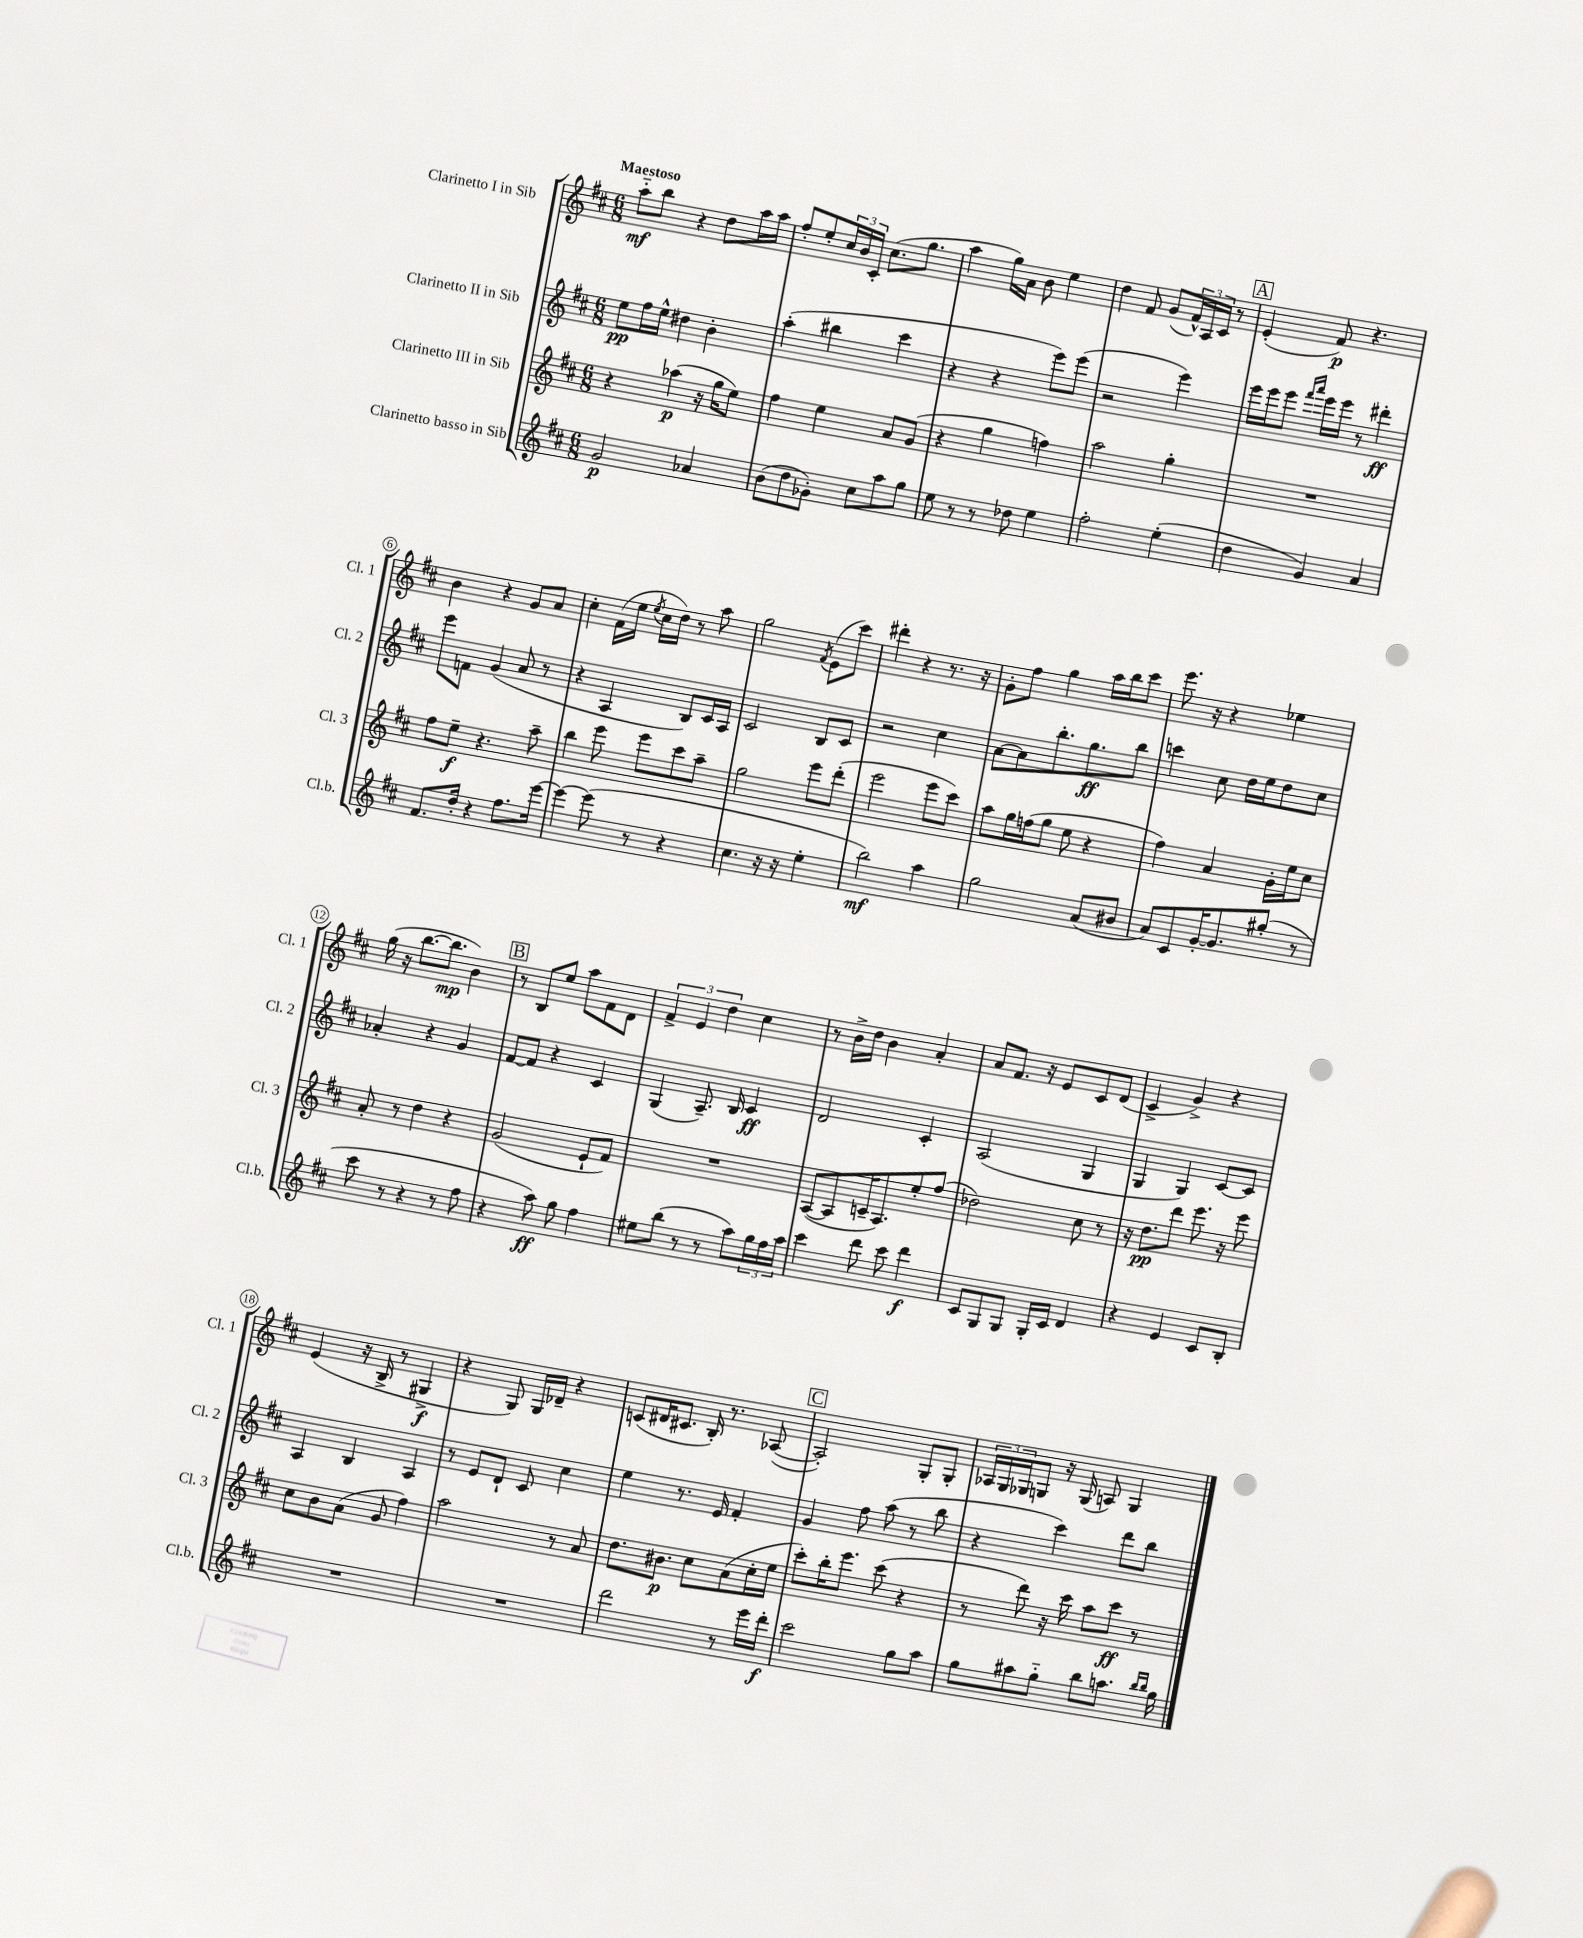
<<
\new StaffGroup <<
\new Staff = "s0" \with { instrumentName = "Clarinetto I in Sib" shortInstrumentName = "Cl. 1" } {
    \clef treble \key d \major \numericTimeSignature \time 6/8 \tempo "Maestoso"
    a''8-_\mf b''8 r4 d''8 a''16 a''16 |
    fis''8-. e''8-. \tuplet 3/2 { cis''16 b'16 cis'16-. } cis''8.( g''8. |
    a''4 g''16) a'16 b'8 e''4 |
    d''4 fis'8 g'8( \tuplet 3/2 { fis'16-^) a16 cis'16 } r8 |
    \mark \markup { \box "A" } e'4-.( fis'8\p) r4. |
    b'4 r4 g'8 a'8 |
    cis''4-. fis'16( e''16 \acciaccatura { e''8 } cis''16 d''16) r8 a''8 |
    g''2 \acciaccatura { fis'8 } e'8( cis'''8) |
    dis'''4-. r4 r8. r16 |
    g'8-. fis''8 g''4 a''16 b''16 cis'''8 |
    e'''8. r16 r4 ees''4 |
    g''16( r16 b''8.~ b''8.\mp b'4) |
    \mark \markup { \box "B" } r8 b8 e''8 a''8 fis'8 d'8 |
    \tuplet 3/2 { fis'4-> e'4 d''4 } cis''4 |
    r8 b'16-> d''16 b'4 a'4-. |
    a'8 fis'8. r16 e'8 cis'8 d'8( |
    cis'4-> g'4->) r4 |
    e'4( r16 b16-> r8 gis4->\f |
    r4 g8) g16 des'16-- r4 |
    c'8( dis'16 cis'8. b16-.) r8. aes8~( |
    \mark \markup { \box "C" } aes2-.) g8-. g8-. |
    \tuplet 3/2 { aes16 g16 ges16 } g8 r16 g16( a8) g4 \bar "|." |
}
\new Staff = "s1" \with { instrumentName = "Clarinetto II in Sib" shortInstrumentName = "Cl. 2" } {
    \clef treble \key d \major \numericTimeSignature \time 6/8
    e''8\pp fis''16 e''16-^ dis''4 b'4-. |
    a''4-.( bis''4 cis'''4 |
    r4 r4 e'''8) e'''8( |
    r2 e'''4) |
    \mark \markup { \box "A" } e'''16 e'''16 e'''8 \grace { fis'''16 a'''16 } e'''16 e'''16 r8 dis'''4-.\ff |
    e'''8 f'8 g'4( a'8 r8 |
    r4 a4 b8) cis'16 a16 |
    cis'2 b8 cis'8 |
    r2 cis''4 |
    a'8~ a'8 b''8.-. g''8.\ff b''8 |
    c'''4 cis''8 d''16 e''16 d''8 cis''8 |
    aes'4-. r4 g'4 |
    \mark \markup { \box "B" } fis'8~ fis'8 r4 cis'4 |
    g4( a8.--) b16 cis'4\ff |
    d'2 cis'4-. |
    a2( g4 |
    g4 g4) cis'8~ cis'8 |
    a4 b4 a4 |
    r8 e'8 d'8-! cis'8 cis''4 |
    e''4 r8. e'16 fis'4-. |
    \mark \markup { \box "C" } g'4 fis''8 a''8( r8 b''8 |
    r4 cis'''4) d'''8 b''8 \bar "|." |
}
\new Staff = "s2" \with { instrumentName = "Clarinetto III in Sib" shortInstrumentName = "Cl. 3" } {
    \clef treble \key d \major \numericTimeSignature \time 6/8
    r4 aes''4\p( r16 g''16 e''8) |
    fis''4 e''4 a'8 g'8( |
    r4 g''4 f''4) |
    a''2 g''4-. |
    \mark \markup { \box "A" } R2. |
    fis''8 e''8--\f r4. a''8-- |
    b''4 e'''8 e'''8 cis'''8 a''8-- |
    g''2 e'''8 d'''8-.( |
    e'''2 e'''8 cis'''8) |
    a''8 g''16 f''16( g''8 e''8 r4 |
    fis''4) a'4 g'16-. e''16 cis''8 |
    a'8-. r8 d''4 r4 |
    \mark \markup { \box "B" } g'2( e'8-! fis'8) |
    R2. |
    a8~( a8 c'16-- a8.) e''8-. fis''8( |
    des''2) cis''8 r8 |
    r16 d''8.\pp d'''8 e'''8. r16 e'''8 |
    cis''8 b'8 a'8( g'8 fis''4) |
    a''2 r8 a'8 |
    d''8. bis'8.\p cis''8 a'8( cis''16-. e''16 |
    \mark \markup { \box "C" } cis'''8-.) b''16-. e'''8. cis'''8( r4 |
    r8 d'''8) r16 cis'''16 a''8 cis'''8\ff r8 \bar "|." |
}
\new Staff = "s3" \with { instrumentName = "Clarinetto basso in Sib" shortInstrumentName = "Cl.b." } {
    \clef treble \key d \major \numericTimeSignature \time 6/8
    g'2\p aes'4 |
    b'8( d''8 ges'8-.) cis''8 a''8 g''8 |
    e''8 r8 r8 des''8 e''4 |
    fis''2-. e''4-.( |
    \mark \markup { \box "A" } d''4 g'4) a'4 |
    fis'8. d''16-. r4 fis''8. e'''16~ |
    e'''4~ e'''8( r8 r4 |
    cis''4. r16 r16 e''4-. |
    b''2\mf) a''4 |
    g''2 a'8( bis'8 |
    a'8) cis'8 g'16~-. g'8. gis''8-.( r8 |
    cis'''8 r8 r4 r8 fis''8 |
    \mark \markup { \box "B" } r4 a''8\ff) g''8 fis''4 |
    eis''8 b''8( r8 r8 a''8) \tuplet 3/2 { g''16 fis''16 a''16 } |
    cis'''4 d'''8 cis'''8 d'''4\f |
    cis'8 g8 g8 g16-. cis'16 d'4 |
    r4 e'4 cis'8 b8-. |
    R2. |
    R2. |
    d'''2 r8 e'''16 d'''16-.\f |
    \mark \markup { \box "C" } cis'''2 g''8 a''8 |
    g''8 ais''8 g''8-_ b''8 a''8. \grace { b''16 b''16 } g''16 \bar "|." |
}
>>
>>
\layout { \context { \Score \override BarNumber.stencil = #(make-stencil-circler 0.1 0.3 ly:text-interface::print) } }
